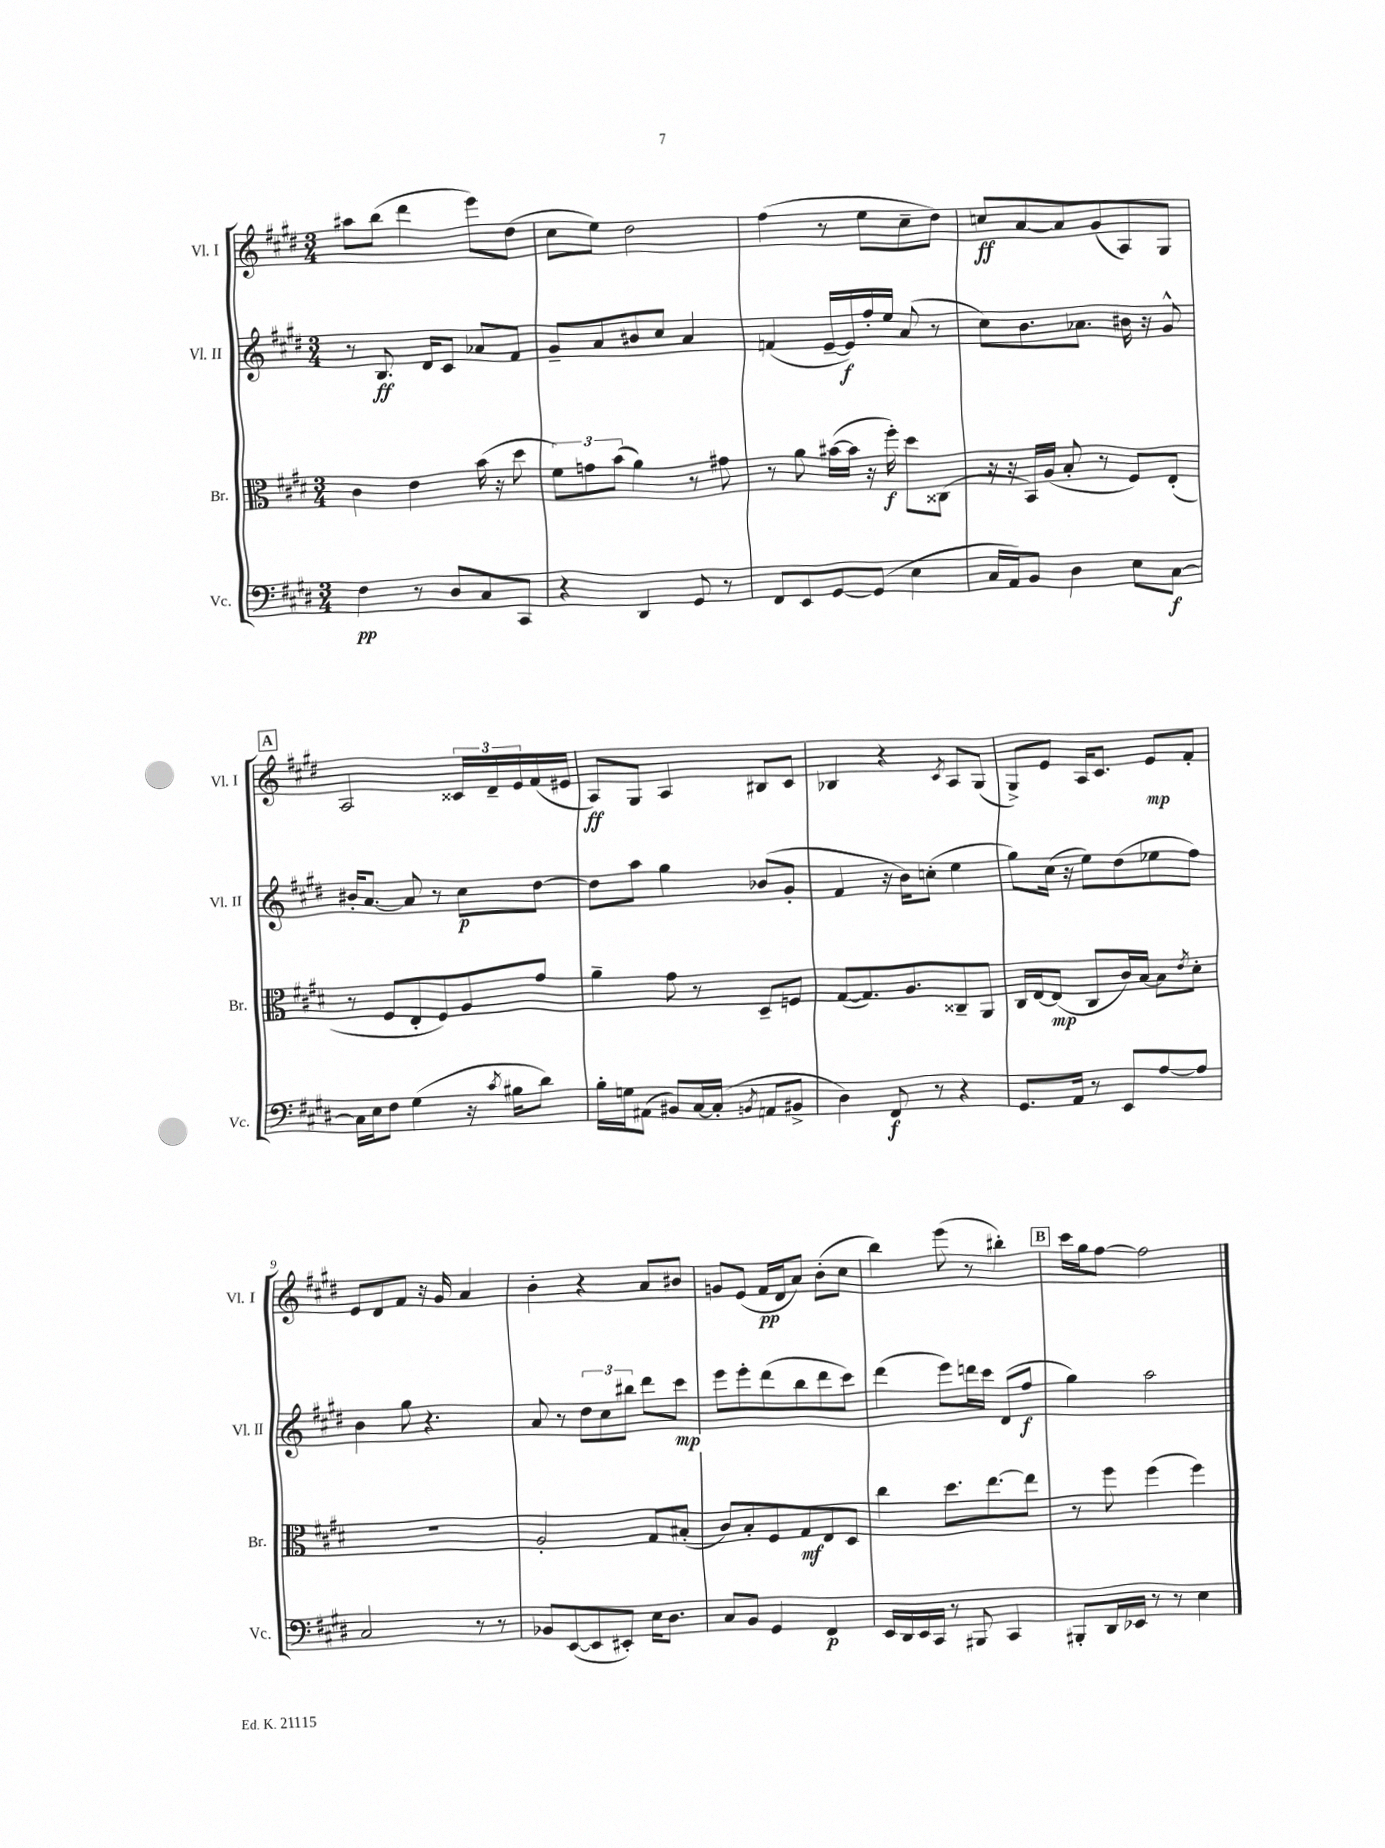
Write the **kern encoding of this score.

**kern	**dynam	**kern	**dynam	**kern	**dynam	**kern	**dynam
*part4	*part4	*part3	*part3	*part2	*part2	*part1	*part1
*staff4	*staff4	*staff3	*staff3	*staff2	*staff2	*staff1	*staff1
*I"Vc.	*	*I"Br.	*	*I"Vl. II	*	*I"Vl. I	*
*I'Vc.	*	*I'Br.	*	*I'Vl. II	*	*I'Vl. I	*
*clefF4	*	*clefC3	*	*clefG2	*	*clefG2	*
*k[f#c#g#d#]	*	*k[f#c#g#d#]	*	*k[f#c#g#d#]	*	*k[f#c#g#d#]	*
*M3/4	*	*M3/4	*	*M3/4	*	*M3/4	*
=1	=1	=1	=1	=1	=1	=1	=1
4F#\	pp	4c#\	.	8r	.	8aa#X\L	.
.	.	.	.	8.B/	ff	(8bb\J	.
8r	.	4e\	.	.	.	4ddd#\	.
.	.	.	.	16d#/KL	.	.	.
8D#/L	.	.	.	8c#/J	.	.	.
8C#/	.	(16b\	.	8a-X/L	.	8eee\L)	.
.	.	16r	.	.	.	.	.
8CC#/J	.	8dd#\	.	8f#/J	.	(8dd#\J	.
=2	=2	=2	=2	=2	=2	=2	=2
4r	.	12f#\L)	.	8g#~/L	.	8cc#\L	.
.	.	12gn\	.	.	.	.	.
.	.	.	.	8a/	.	8ee\J)	.
.	.	(12b\J	.	.	.	.	.
4DD#/	.	4a\)	.	8b#X/	.	2dd#\	.
.	.	.	.	8cc#/J	.	.	.
8GG#/	.	8r	.	4a/	.	.	.
8r	.	8g#X\	.	.	.	.	.
=3	=3	=3	=3	=3	=3	=3	=3
8FF#/L	.	8r	.	(4fn/	.	(4ff#\	.
8EE/	.	8a\	.	.	.	.	.
[8GG#/	.	([16b#X\LL	.	[16e~/LL	.	8r	.
.	.	16b#\JJ]	.	16e/])	f	.	.
(8GG#/J]	.	16r	.	16ff#'/	.	8ee\L	.
.	.	16ff#'\)	f	16ee/JJ	.	.	.
4E\	.	8dd#\L	.	(8a/	.	8cc#~\	.
.	.	(8C##X\J	.	8r	.	8dd#\J)	.
=4	=4	=4	=4	=4	=4	=4	=4
16C#/LL	.	16r	.	8cc#\L)	.	8ccn/L	ff
16AA/J)	.	16r	.	.	.	.	.
8BB/J	.	16BB/LL)	.	8.b\	.	[8a/	.
.	.	(16A/JJ	.	.	.	.	.
4D#\	.	8B'/	.	.	.	8a/]	.
.	.	.	.	8.a-X\J	.	.	.
.	.	8r	.	.	.	(8g#/	.
8E\L	.	8F#/L)	.	16b#X\	.	8A/)	.
.	.	.	.	16r	.	.	.
[8C#\J	f	(8E'/J	.	8g#^^/	.	8G#/J	.
!!LO:LB:g=z
!!LO:REH:place=s1:t=A
=5	=5	=5	=5	=5	=5	=5	=5
16C#\LL]	.	8r	.	16b#X'/KL	.	2A/	.
16E\J	.	.	.	[8.a/J	.	.	.
8F#\J	.	8F#/L	.	.	.	.	.
(4G#\	.	8E'/	.	8a/]	.	.	.
.	.	8F#/)	.	8r	.	.	.
16r	.	8A/	.	8cc#\L	p	24c##X/LL	.
.	.	.	.	.	.	24d#~/	.
8qc#/	.	.	.	.	.	.	.
16B#X\KL	.	.	.	.	.	.	.
.	.	.	.	.	.	24e/	.
8d#\J)	.	8g#/J	.	[8dd#\J	.	(16f#/	.
.	.	.	.	.	.	16e#X/JJ	.
=6	=6	=6	=6	=6	=6	=6	=6
16B'\LL	.	4a~\	.	8dd#\L]	.	8A/L)	ff
16Gn\J	.	.	.	.	.	.	.
(8AA#X\J	.	.	.	8aa\J	.	8G#/J	.
8BB#X/L)	.	8g#\	.	4gg#\	.	4A/	.
[16C#/L	.	8r	.	.	.	.	.
(16C#'/JJ]	.	.	.	.	.	.	.
8qBBn/	.	.	.	.	.	.	.
8AAn/L	.	8D#~/L	.	(8b-X/L	.	8B#X/L	.
8BB#X^/J	.	8Fn/J	.	8g#'/J	.	8c#/J	.
=7	=7	=7	=7	=7	=7	=7	=7
4D#\)	.	([8G#/L	.	4f#/	.	4B-X/	.
.	.	8.G#/])	.	.	.	.	.
8FF#/	f	.	.	16r	.	4r	.
.	.	8.A/	.	16b\KL)	.	.	.
8r	.	.	.	(8ccn'\J	.	.	.
.	.	.	.	.	.	8qc#/	.
4r	.	8C##X~/	.	4ee\	.	8A/L	.
.	.	8AA/J	.	.	.	(8G#/J	.
=8	=8	=8	=8	=8	=8	=8	=8
8.GG#/L	.	16C#/LL	.	8gg#\L)	.	8G#^/L)	.
.	.	[16E/J	.	.	.	.	.
.	.	(8E/J]	mp	(16cc#\Jk	.	8e/J	.
16AA/Jk	.	.	.	16r	.	.	.
8r	.	8C#/L	.	8ee\L)	.	16A/KL	.
.	.	.	.	.	.	8.c#/J	.
8EE/L	.	16c#/L)	.	(8dd#\	.	.	.
.	.	[16B/JJ	.	.	.	.	.
[8A/	.	8B\L]	.	8ee-X\	.	8e/L	mp
.	.	8qe/	.	.	.	.	.
8A/J]	.	8d#'\J	.	8ff#\J)	.	8f#'/J	.
!!LO:LB:g=z
=9	=9	=9	=9	=9	=9	=9	=9
2C#/	.	2.r	.	4b\	.	8e/L	.
.	.	.	.	.	.	8d#/	.
.	.	.	.	8gg#\	.	8f#/J	.
.	.	.	.	4.r	.	16r	.
.	.	.	.	.	.	16g#/	.
8r	.	.	.	.	.	4a/	.
8r	.	.	.	.	.	.	.
=10	=10	=10	=10	=10	=10	=10	=10
8BB-X/L	.	2A'/	.	8a/	.	4b'\	.
([8EE/	.	.	.	8r	.	.	.
8EE/]	.	.	.	12dd#\L	.	4r	.
.	.	.	.	12cc#\	.	.	.
8EE#X'/J)	.	.	.	.	.	.	.
.	.	.	.	12bb#X\J	.	.	.
16E\KL	.	8G#/L	.	8ddd#\L	.	8a/L	.
8.D#\J	.	.	.	.	.	.	.
.	.	(8B#X'/J	.	8ccc#\J	mp	8b#X/J	.
=11	=11	=11	=11	=11	=11	=11	=11
8C#/L	.	8c#/L)	.	8eee\L	.	8gn/L	.
8BB/J	.	8B'/	.	8eee'\	.	(8e/J	.
4GG#/	.	8F#/	.	(8ddd#\	.	16f#/LL	pp
.	.	.	.	.	.	16d#/J	.
.	.	8G#/	mf	8bb\	.	8a/J)	.
4FF#/	p	8E/	.	8ddd#\	.	(8b'\L	.
.	.	8D#/J	.	8ccc#\J)	.	8cc#\J	.
=12	=12	=12	=12	=12	=12	=12	=12
16EE/LL	.	4cc#\	.	(4ddd#\	.	4bb\)	.
16DD#/	.	.	.	.	.	.	.
16EE/	.	.	.	.	.	.	.
16CC#/JJ	.	.	.	.	.	.	.
8r	.	8.dd#\L	.	8eee\L)	.	(8eee\	.
8BBB#X/	.	.	.	16dddn\L	.	8r	.
.	.	[8.ee\	.	16ccc#\JJ	.	.	.
4CC#/	.	.	.	(8d#/L	.	4bb#X'\)	.
.	.	8ee\J]	.	8ff#/J	f	.	.
!!LO:REH:place=s1:t=B
=13	=13	=13	=13	=13	=13	=13	=13
8BBB#X'/L	.	8r	.	4gg#\)	.	16ccc#\LL	.
.	.	.	.	.	.	16gg#\J	.
16DD#/L	.	8ff#\	.	.	.	[8ff#\J	.
16EE-X/JJ	.	.	.	.	.	.	.
8r	.	(4ff#\	.	2aa\	.	2ff#\]	.
8r	.	.	.	.	.	.	.
4E\	.	4ff#\)	.	.	.	.	.
==	==	==	==	==	==	==	==
*-	*-	*-	*-	*-	*-	*-	*-
